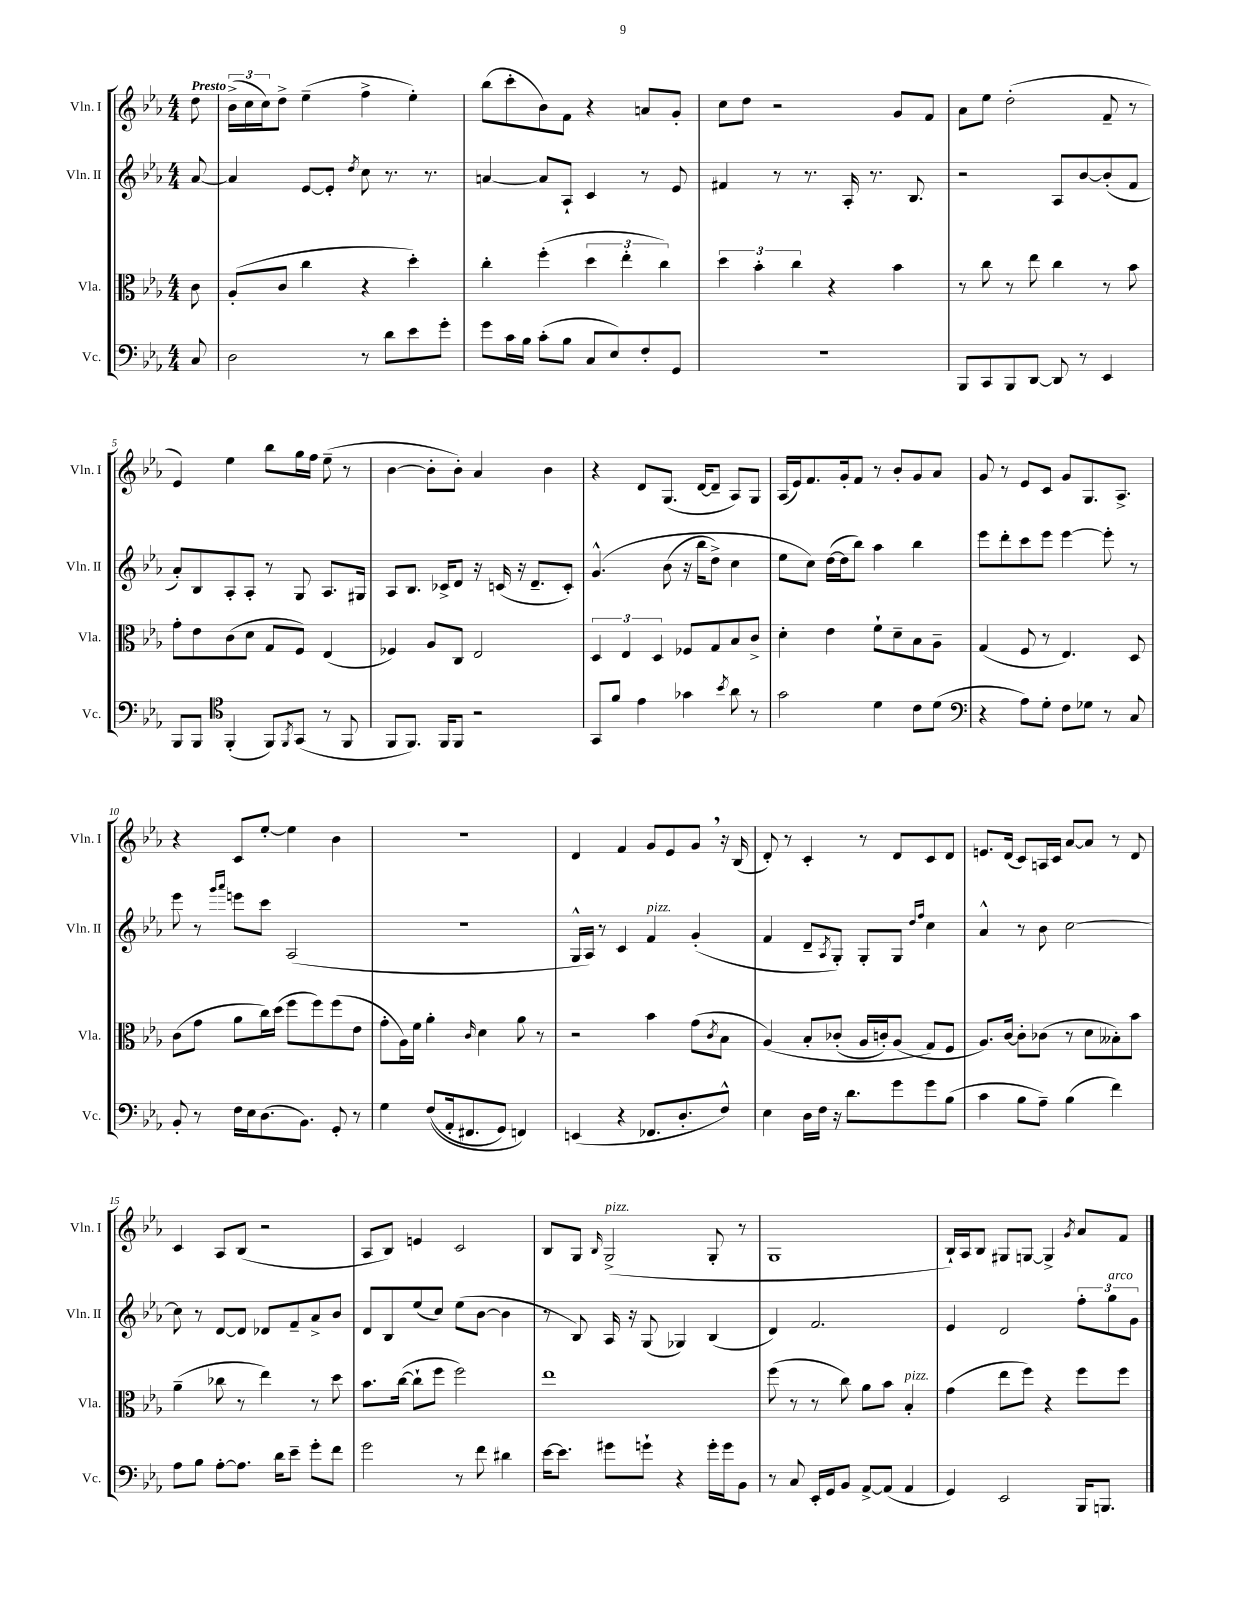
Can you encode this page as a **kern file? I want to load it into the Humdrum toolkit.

**kern	**kern	**kern	**kern
*staff4	*staff3	*staff2	*staff1
*clefF4	*clefC3	*clefG2	*clefG2
*k[b-e-a-]	*k[b-e-a-]	*k[b-e-a-]	*k[b-e-a-]
*M4/4	*M4/4	*M4/4	*M4/4
8C	8c	[8a-	8dd
=	=	=	=
2D	(8A-'	4a-]	(24b-^
.	.	.	24cc
.	.	.	24cc)
.	8c	.	8dd^
.	4cc	[8e-	(4ee-~
.	.	8e-']	.
.	.	8qdd	.
8r	4r	8cc	4ff^
8d	.	8.r	.
8e-	4dd')	.	4ee-')
.	.	8.r	.
8g'	.	.	.
=	=	=	=
8g	4cc'	[4a	(8bb-
16c	.	.	8ccc'
16B-	.	.	.
(8c'	(4ff'	8a]	8b-)
8B-	.	8A-`	8f
8C	6dd	4c	4r
8E-)	.	.	.
.	6ee-'	.	.
8F'	.	8r	8a
.	6cc)	.	.
8GG	.	8e-	8g'
=	=	=	=
1r	6dd	4f#	8cc
.	.	.	8dd
.	6b-'	.	.
.	.	8r	2r
.	6cc	.	.
.	.	8.r	.
.	4r	.	.
.	.	16A-'	.
.	.	8.r	.
.	4b-	.	8g
.	.	8.B-	.
.	.	.	8f
=	=	=	=
8BBB-	8r	2r	8a-
8CC	8cc	.	8ee-
8BBB-	8r	.	(2dd'
[8DD	8ee-	.	.
8DD]	4cc	8A-	.
8r	.	[8b-	.
4EE-	8r	(8b-']	8f~
.	8b-	8f	8r
=	=	=	=
8BBB-	8g'	8a-')	4e-)
8BBB-	8e-	8B-	.
*clefC4	*	*	*
(4FF'	(8c	8A-'	4ee-
.	8d	8A-'	.
8FF)	8G	8r	8bb-
8qFF	.	.	.
(8GG	8F)	8G	16gg
.	.	.	16ff
8r	(4E-	8.A-	(8ee-~
8FF	.	.	8r
.	.	16G#	.
=	=	=	=
8FF	4F-)	8A-	[4b-
8.FF)	.	8.B-	.
.	8A-	.	8b-']
16FF	.	16c-^	.
8FF	8C	8d	8b-')
2r	2E-	16r	4a-
.	.	(16c	.
.	.	16r	.
.	.	8.d~	.
.	.	.	4b-
.	.	8c')	.
=	=	=	=
8GG	6D	&(4.g^^	4r
8f	.	.	.
.	6E-	.	.
4e-	.	.	8d
.	6D	.	.
.	.	(8b-	(8.G
4g-	8F-	16r	.
.	.	16bb-	[16d
.	8G	8dd^)	8d~]
8qb-	.	.	.
8a-	8B-	4cc	8A-)
8r	8c^	.	8G
=	=	=	=
2g	4d'	8ee-	(16A-
.	.	.	16e-)
.	.	8cc&)	8.f
.	4e-	([16dd	.
.	.	16dd]	16g'
.	.	8bb-)	8f
4d	8f`	4aa-	8r
.	8d~	.	8b-'
8c	8B-	4bb-	8g
(8d	8A-~	.	8a-
=	=	=	=
*clefF4	*	*	*
4r	(4G	8eee-	8g
.	.	8ddd'	8r
8A-)	8F	8ccc	8e-
8G'	8r	8eee-	8c
8F	4.E-)	[4eee-	8g
8G-	.	.	8.G
8r	.	8eee-']	.
.	.	.	8.A-^
8C	8D	8r	.
=	=	=	=
8BB-'	(8c	8eee-	4r
8r	8g	8r	.
.	.	16qqggg	.
.	.	16qqaaa-	.
16F	8a-	8eee	8c
16E-	.	.	.
(8.D	16cc)	8ccc	[8ee-'
.	(16dd	.	.
.	8ff	(2A-	4ee-]
8.BB-)	.	.	.
.	8ff)	.	.
8GG'	(8ff	.	4b-
8r	8e-	.	.
=	=	=	=
4G	8g'	1r	1r
.	16A-)	.	.
.	16f	.	.
&((8F	4a-'	.	.
16AA-'	.	.	.
8.FF#	.	.	.
.	16qqc	.	.
.	4d	.	.
8GG)	.	.	.
4FF&)	8a-	.	.
.	8r	.	.
=	=	=	=
(4EE	2r	16G^^	4d
.	.	16A-)	.
.	.	8r	.
4r	.	4c	4f
8.FF-	4b-	4f	8g
.	.	.	8e-
8.D'	.	.	.
.	(8g	(4g'	8g
.	8qc	.	.
8F^^)	8B-	.	16r
.	.	.	(16B-
=	=	=	=
4E-	&(4A-)	4f	8d')
.	.	.	8r
16D	8B-'	8d~	4c'
16F	.	.	.
.	.	8qA-	.
16r	(8c-'	8G')	.
8.d	.	.	.
.	16A-	8G'	8r
.	16c')	.	.
8g	(8A-	8G	8d
.	.	16qqdd	.
.	.	16qqff	.
8g	8G&)	4cc	8c
(8B-	8F	.	8d
=	=	=	=
4c	8.A-)	4a-^^	8.e
.	[16c	.	(16d
8B-	8c']	8r	8c)
8A-~)	(8c-	8b-	16A
.	.	.	16c
(4B-	8r	[2cc	[8a-
.	8d	.	8a-]
4f)	8B--')	.	8r
.	8b-	.	8d
=	=	=	=
8A-	(4a-~	8cc]	4c
8B-	.	8r	.
[8A-'	8cc-	[8d	8A-
8.A-]	8r	8d]	(8B-
.	4ee-)	8d-	2r
16d	.	.	.
8e-~	.	8f~	.
8g'	8r	8a-^	.
8f	8dd	8b-	.
=	=	=	=
2g	8.b-	8d	8A-
.	.	8B-	8B-)
.	([16cc	.	.
.	8cc`]	(8ee-	4e
.	8ff	8cc)	.
8r	2ff)	(8ee-	2c
8f	.	[8b-	.
4d#	.	4b-]	.
=	=	=	=
[16e-	1ee-	8r	8B-
8.e-]	.	.	.
.	.	8B-)	8G
.	.	.	16qqB-
8g#	.	16A-	(2G^
.	.	16r	.
8g`	.	(8G	.
4r	.	4G-)	.
16g'	.	(4B-	8G'
16g	.	.	.
8BB-	.	.	8r
=	=	=	=
8r	(8ff	4d)	1G
8C	8r	.	.
16EE-'	8r	2.f	.
16GG	.	.	.
8BB-	8cc)	.	.
[8AA-^	8a-	.	.
(8AA-]	8b-	.	.
4AA-	4B-'	.	.
=	=	=	=
4GG)	(4g	4e-	16B-`)
.	.	.	16A-
.	.	.	8B-
2EE-	8ee-	2d	8G#
.	8ff)	.	[8G
.	4r	.	4G^]
.	.	.	8qg
16BBB-	8ff	12ff'	8a-
8.BBB	.	.	.
.	.	12gg	.
.	8ff	.	8f
.	.	12g	.
==	==	==	==
*-	*-	*-	*-
